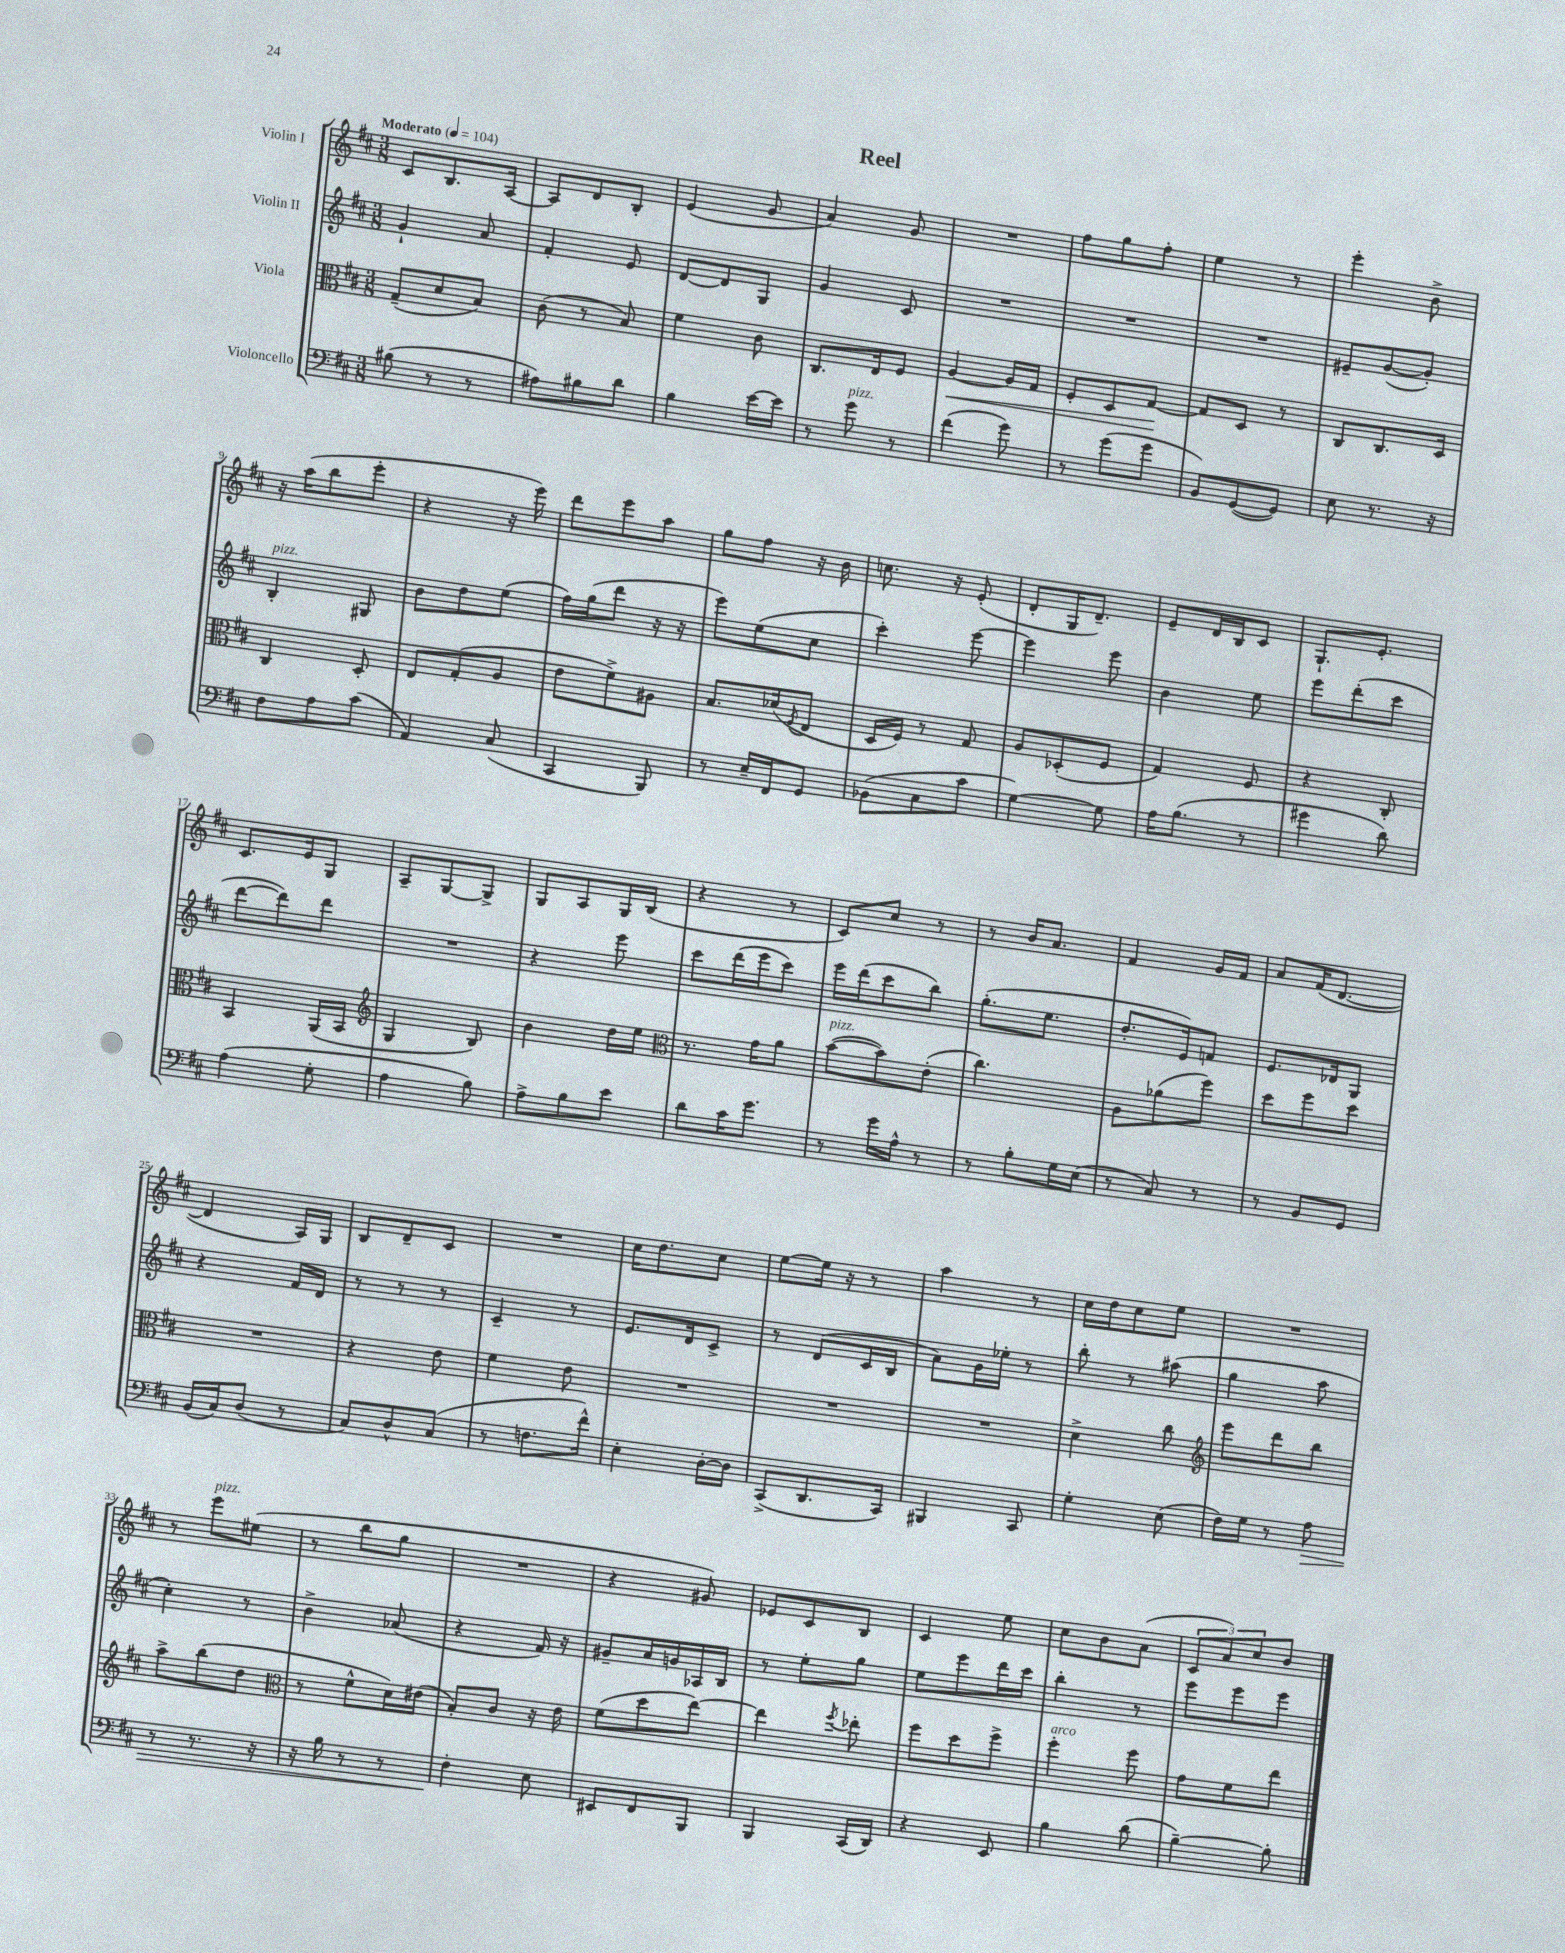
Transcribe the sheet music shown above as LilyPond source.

\header { title = "Reel" }
<<
\new StaffGroup <<
\new Staff = "s0" \with { instrumentName = "Violin I" } {
    \clef treble \key d \major \numericTimeSignature \time 3/8 \tempo "Moderato" 4 = 104
    cis'8 b8. a16~ |
    a8 d'8 b8-. |
    e'4( g'8 |
    a'4) g'8 |
    R4. |
    fis''8 g''8 fis''8-. |
    e''4 r8 |
    e'''4-. b'8-> |
    r16 a''16( b''8 e'''8-. |
    r4 r16 e'''16) |
    d'''8 e'''8 a''8 |
    g''8 fis''8 r16 b'16 |
    c''8. r16 e'8-.( |
    d'8-. g16 d'8.--) |
    e'8-- d'16 b16 cis'8 |
    g8.-! e'8.-. |
    cis'8. e'16 g8 |
    a8-- g8~ g8-> |
    g8 a8 g16 b16( |
    r4 r8 |
    cis'8) cis''8 r8 |
    r8 b'16 a'8. |
    fis'4 g'16 fis'16 |
    a'8 fis'16( d'8.~ |
    d'4 a16) g16 |
    b8 d'8-- cis'8 |
    R4. |
    cis''16 d''8. cis''8 |
    e''8~ e''16 r16 r8 |
    a''4 r8 |
    cis''16 d''16 cis''8 e''8 |
    R4. |
    r8 e'''8^\markup { \italic "pizz." } eis''8( |
    r8 b''8 g''8 |
    R4. |
    r4 gis'8) |
    ees'8 cis'8 b8 |
    cis'4 e''8 |
    cis''8 b'8 a'8( |
    \tuplet 3/2 { cis'8 a'8) cis''8 } b'8 \bar "|." |
}
\new Staff = "s1" \with { instrumentName = "Violin II" } {
    \clef treble \key d \major \numericTimeSignature \time 3/8
    g'4-! a'8 |
    fis'4-. e'8 |
    d'8~ d'8 g8 |
    g'4 cis'8 |
    R4. |
    R4. |
    R4. |
    eis'8-- g'8~( g'8-.) |
    b4-.^\markup { \italic "pizz." } gis8 |
    b'8 d''8 e''8( |
    fis''16) g''16( d'''8 r16 r16 |
    e'''8) e''8( cis''8 |
    cis'''4-.) e'''8~ |
    e'''4 e'''8 |
    b'4 e''8 |
    e'''8 d'''8-.( cis'''8 |
    d'''8~ d'''8) d'''8 |
    R4. |
    r4 e'''8 |
    cis'''8 d'''16( e'''16 cis'''8) |
    e'''16 d'''16( cis'''8 b''8) |
    g''8.-.( e''8. |
    d''8.-. e'16) f'8 |
    e'8. des'16 g8 |
    r4 fis'16 d'16 |
    r8 r8 r8 |
    cis'4-- r8 |
    e'8. d'16 cis'8-> |
    r8 d'8( cis'16 b16 |
    a'8) g'16 ees''16-. r8 |
    b''8-. r8 ais''8( |
    g''4 a''8 |
    cis''4-.) r8 |
    b'4-> aes'8( |
    r4 fis'16) r16 |
    gis'8-- a'16 g'16 aes16 b16 |
    r8 e''8-. g''8 |
    e''8 e'''8 d'''16 cis'''16 |
    b''4-. r8 |
    e'''8 e'''8 e'''8 \bar "|." |
}
\new Staff = "s2" \with { instrumentName = "Viola" } {
    \clef alto \key d \major \numericTimeSignature \time 3/8
    g8--( d'8 b8) |
    cis'8( r8 b8) |
    fis'4 cis'8 |
    cis8. e16 fis8 |
    a4~\< a16 g16 |
    fis8-. d8 g8~\! |
    g8 d8 r8 |
    cis8 cis8. d16 |
    cis4 d8-. |
    e8 g8-.( a8 |
    e'8 fis'8->) ais8 |
    b8. des'16( \acciaccatura { fis8 } e8 |
    d16 fis16) r8 g8 |
    a8 des8-.( fis8 |
    g4) fis8 |
    r4 cis8-. |
    b,4 a,16( b,16 |
    \clef treble g4 b8) |
    b'4 d''16 e''16 |
    \clef alto r8. g'16 a'8 |
    b'8~^\markup { \italic "pizz." }( b'8) e'8-.( |
    cis''4.) |
    a8 aes'8( fis''8) |
    d''8 fis''8 d''8 |
    R4. |
    r4 e'8 |
    fis'4 e'8 |
    R4. |
    R4. |
    R4. |
    d'4-> cis''8 |
    \clef treble e'''8 d'''8 b''8 |
    a''8-> b''8( d''8 |
    \clef alto r8 fis'8-^ d'16) eis'16( |
    b8-.) cis'8 r16 e'16 |
    fis'8( d''8 e''8~) |
    e''4 \acciaccatura { fis''8 } ees''8-. |
    fis''8 d''8 fis''8-> |
    fis''4-.^\markup { \italic "arco" } fis''8 |
    g'8 fis'8 e''8 \bar "|." |
}
\new Staff = "s3" \with { instrumentName = "Violoncello" } {
    \clef bass \key d \major \numericTimeSignature \time 3/8
    bis8( r8 r8 |
    ais8) bis8 d'8 |
    b4 e'16~ e'16 |
    r8 g'8^\markup { \italic "pizz." } r8 |
    fis'4( g'8) |
    r8 g'8( g'8 |
    b,8) g,8~( g,8) |
    e8 r8. r16 |
    fis8 a8 cis'8( |
    a,4) cis8( |
    cis,4 b,,8) |
    r8 e16-- fis,16 g,8 |
    bes,8( cis8 cis'8 |
    g4~) g8 |
    a16 b8.( r8 |
    gis'4 d'8) |
    a4( g8-. |
    a4 b8) |
    a8-> b8 e'8 |
    d'8 cis'16 g'8. |
    r8 g'16 a16-^ r8 |
    r8 b8-. g16 e16( |
    r8 cis8) r8 |
    r8 b,8 g,8 |
    b,16( cis16) d8( r8 |
    cis8) d8-^ cis8( |
    r8 f8. fis'16-^) |
    e4-. d16~-. d16 |
    cis,8->( d,8. cis,16) |
    bis,,4 cis,8 |
    g4-. e8( |
    fis16) g16 r8 a8\> |
    r8 r8. r16 |
    r16 b16 r8 r8 |
    fis4-.\! e8 |
    eis,8 fis,8 b,,8 |
    b,,4 cis,16( d,16) |
    r4 e,8 |
    b4 d'8( |
    b4~--) b8-. \bar "|." |
}
>>
>>
